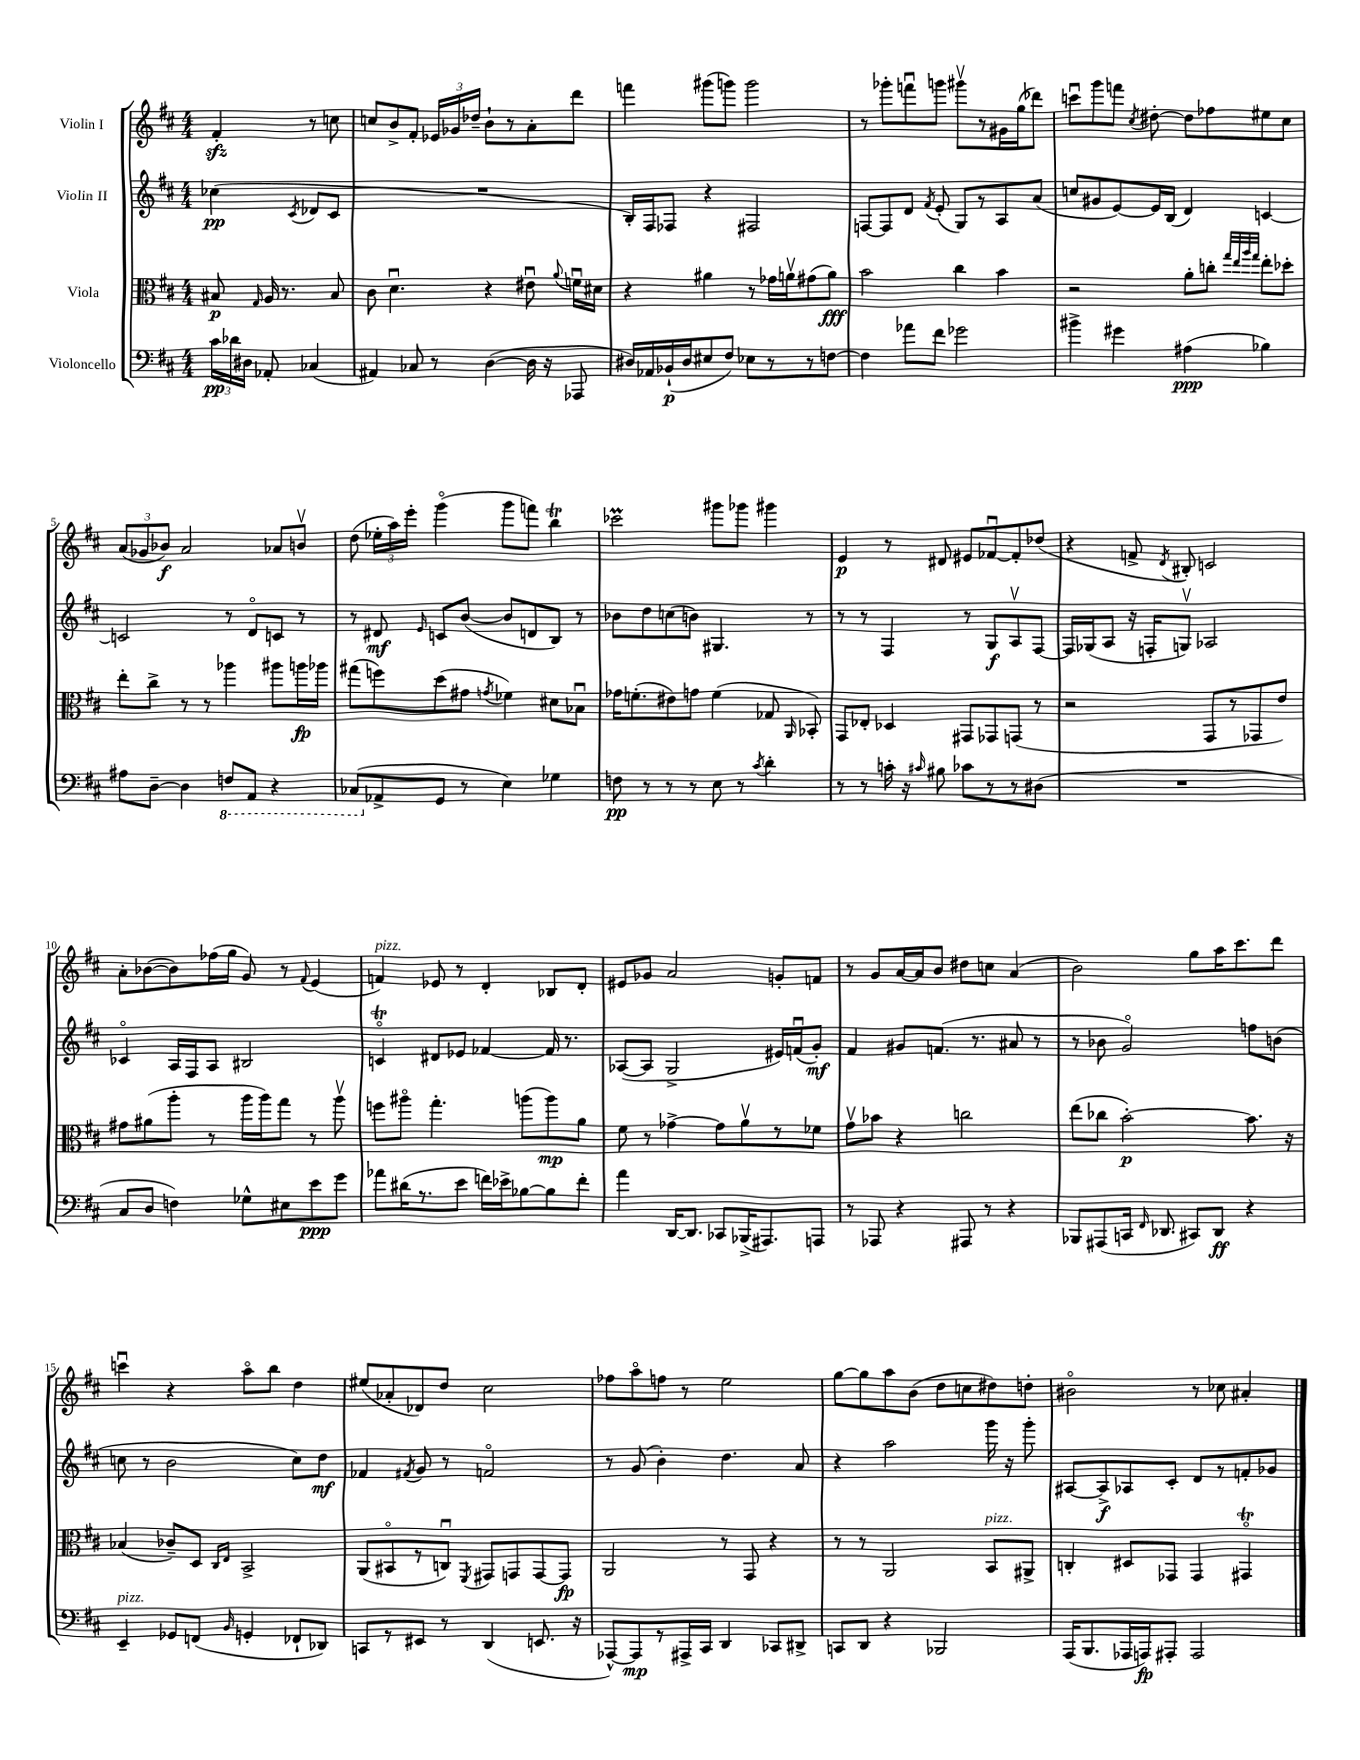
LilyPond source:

<<
\new StaffGroup <<
\new Staff = "s0" \with { instrumentName = "Violin I" } {
    \clef treble \key d \major \numericTimeSignature \time 4/4 \partial 2
    \autoBeamOff fis'4-.\sfz r8 c''8 |
    c''8[ b'8-> fis'8]-. \tuplet 3/2 { ees'16[ ges'16 des''16]-- } b'8[-! r8 a'8-. d'''8] |
    f'''4 gis'''8[( g'''8]) g'''2 |
    r8 ges'''8[-. f'''8\downbow g'''8] gis'''8[\upbow r8 gis'16 g''16( des'''8]) |
    c'''8[\downbow g'''8 f'''8] \acciaccatura { cis''8 } dis''8~-. dis''8[ fes''8 eis''8 cis''8] |
    \tuplet 3/2 { a'8[( ges'8 bes'8]\f) } a'2 aes'8[ b'8]\upbow |
    d''8( \tuplet 3/2 { ees''16[-. a''16) e'''16]-. } g'''4\flageolet( g'''8[ f'''8]) b''4\trill |
    ces'''2\prall gis'''8[ ges'''8] gis'''4 |
    e'4\p r8 dis'8 eis'8[ fes'8~\downbow fes'8-. des''8]( |
    r4 f'8-> \acciaccatura { d'8 } bis8-.) c'2 |
    a'8[-. bes'8~( bes'8) fes''16( g''16] g'8) r8 \appoggiatura { fis'8 } e'4( |
    f'4^\markup { \italic "pizz." }) ees'8 r8 d'4-. bes8[ d'8]-. |
    eis'8[ ges'8] a'2 g'8[-. f'8] |
    r8 g'8[ a'16~ a'16 b'8] dis''8[ c''8] a'4( |
    b'2) g''8[ a''16 cis'''8. d'''8] |
    c'''4\downbow r4 a''8[\flageolet b''8] d''4 |
    eis''8[( aes'8-. des'8) d''8] cis''2 |
    fes''8[ a''8\flageolet f''8] r8 e''2 |
    g''8[~ g''8 a''8 b'8]( d''8[ c''8 dis''8) d''8]-. |
    bis'2\flageolet r8 ces''8 ais'4-. \bar "|." |
}
\new Staff = "s1" \with { instrumentName = "Violin II" } {
    \clef treble \key d \major \numericTimeSignature \time 4/4 \partial 2
    \autoBeamOff ces''4\pp( \acciaccatura { cis'8 } des'8[ cis'8] |
    R1 |
    b16[-.) fis16 fes8] r4 fis2 |
    f8[~ f8 d'8] \acciaccatura { fis'8 } e'8-.( g8[) r8 a8 a'8]( |
    c''8[ gis'8 e'8~) e'16 b16]( d'4) c'4~ |
    c'2 r8 d'8[\flageolet c'8] r8 |
    r8 dis'8\mf \grace { e'16 } c'8[ b'8]~( b'8[ d'8 b8]) r8 |
    bes'8[ d''8 c''8( b'8]) gis4. r8 |
    r8 r8 fis4 r8 g8[\f a8\upbow fis8]~ |
    fis16[ ges16( a8] r16 f16[-. g8]\upbow) aes2 |
    ces'4\flageolet a16[ fis16 a8] bis2 |
    c'4\flageolet\trill dis'8[ ees'8] fes'4~ fes'16 r8. |
    aes8[~( aes8] g2-> eis'16[) f'16\downbow( g'8]-.\mf) |
    fis'4 gis'8[ f'8.]( r8. ais'8 r8 |
    r8 bes'8 g'2\flageolet) f''8[ b'8]( |
    c''8 r8 b'2 c''8[) d''8]\mf |
    fes'4 \acciaccatura { fis'8 } g'8 r8 f'2\flageolet |
    r8 g'8( b'4-.) d''4. a'8 |
    r4 a''2 g'''16 r16 g'''8-. |
    ais8[~ ais8->\f aes8 cis'8]-. d'8[ r8 f'8-. ges'8] \bar "|." |
}
\new Staff = "s2" \with { instrumentName = "Viola" } {
    \clef alto \key d \major \numericTimeSignature \time 4/4 \partial 2
    \autoBeamOff bis8\p \grace { g16 } a16 r8. bis8 |
    cis'8 d'4.\downbow r4 eis'8\downbow \appoggiatura { a'8 } f'16[\downbow dis'16] |
    r4 ais'4 r8 ges'16[ a'16\upbow gis'8( a'8]\fff) |
    b'2 cis''4 b'4 |
    r2 a'8[-. c''8]-. \grace { g''32[ e''32 a''32 g''32] } e''8[-. des''8]-. |
    e''8[-. cis''8]-> r8 r8 aes''4 ais''8[ a''16\fp aes''16] |
    gis''8[( f''8) d''8( gis'8] \acciaccatura { g'8 } fes'4) dis'8[ bes8]\downbow |
    ges'16[ f'8.-.( eis'8) g'8] f'4( ges8 \grace { a,16 } bes,8-.) |
    g,8[ ees8]-. des4 gis,8[ ges,8 g,8]( r8 |
    r2 g,8[ r8 ges,8 e'8]) |
    gis'8[ ais'8( a''8]-. r8 a''16[ a''16) g''8] r8 a''8\upbow |
    f''8[ ais''8]\flageolet g''4.-. a''8[( a''8\mp) a'8] |
    fis'8 r8 ges'4~-> ges'8[ a'8\upbow r8 fes'8] |
    g'8[\upbow bes'8] r4 c''2 |
    e''8[( ces''8] b'2~-.\p) b'8. r16 |
    bes4( ces'8[--) d8] \grace { cis16[ e16] } b,2-> |
    a,8[( bis,8\flageolet r8 c8]\downbow) \acciaccatura { fis,8 } gis,8[ g,8 g,8~ g,8]\fp |
    a,2 r8 g,8 r4 |
    r8 r8 a,2 b,8[^\markup { \italic "pizz." } ais,8]-> |
    c4-. dis8[ ges,8] ges,4 gis,4\flageolet\trill \bar "|." |
}
\new Staff = "s3" \with { instrumentName = "Violoncello" } {
    \clef bass \key d \major \numericTimeSignature \time 4/4 \partial 2
    \autoBeamOff \tuplet 3/2 { cis'16[\pp des'16 dis16] } aes,8-. ces4( |
    ais,4) ces8 r8 d4~( d16 r16 aes,,8 |
    dis16[) aes,16 bes,16-!\p( dis16 eis8 fis8]) ees8[ r8 r8 f8]~ |
    f4 aes'8[ fis'8] ges'2 |
    bis'4-> gis'4 ais4\ppp( bes4) |
    ais8[ d8]~-- d4 \ottava #-1 f,8[ a,,8] r4 |
    ces,8[( \ottava #0 aes,8-> g,8] r8 e4) ges4 |
    f8\pp r8 r8 r8 e8 r8 \acciaccatura { cis'8 } d'4-. |
    r8 r8 c'16-. r16 \grace { cis'16 } bis8 ces'8[ r8 r8 dis8]( |
    R1 |
    cis8[ d8] f4) ges8[-^ eis8 e'8\ppp g'8] |
    aes'8[ dis'16( r8. e'8] f'16[) ees'16-> bes8~ bes8 f'8]-. |
    a'4 d,16[~ d,8.] ces,8[ bes,,16->( ais,,8.) a,,8] |
    r8 aes,,8 r4 ais,,8 r8 r4 |
    bes,,8[ ais,,8( c,16] \grace { fis,16 } des,8. cis,8[) des,8]\ff r4 |
    e,4--^\markup { \italic "pizz." } ges,8[ f,8]( \grace { b,16 } g,4-. fes,8[-! des,8]) |
    c,8[ r8 eis,8] r8 d,4( e,8. r16 |
    aes,,8[~-^) aes,,8\mp r8 ais,,16-> cis,16] d,4 ces,8[ dis,8]-> |
    c,8[ d,8] r4 bes,,2 |
    a,,16[( b,,8. aes,,16 a,,16\fp) ais,,8]-. ais,,2 \bar "|." |
}
>>
>>
